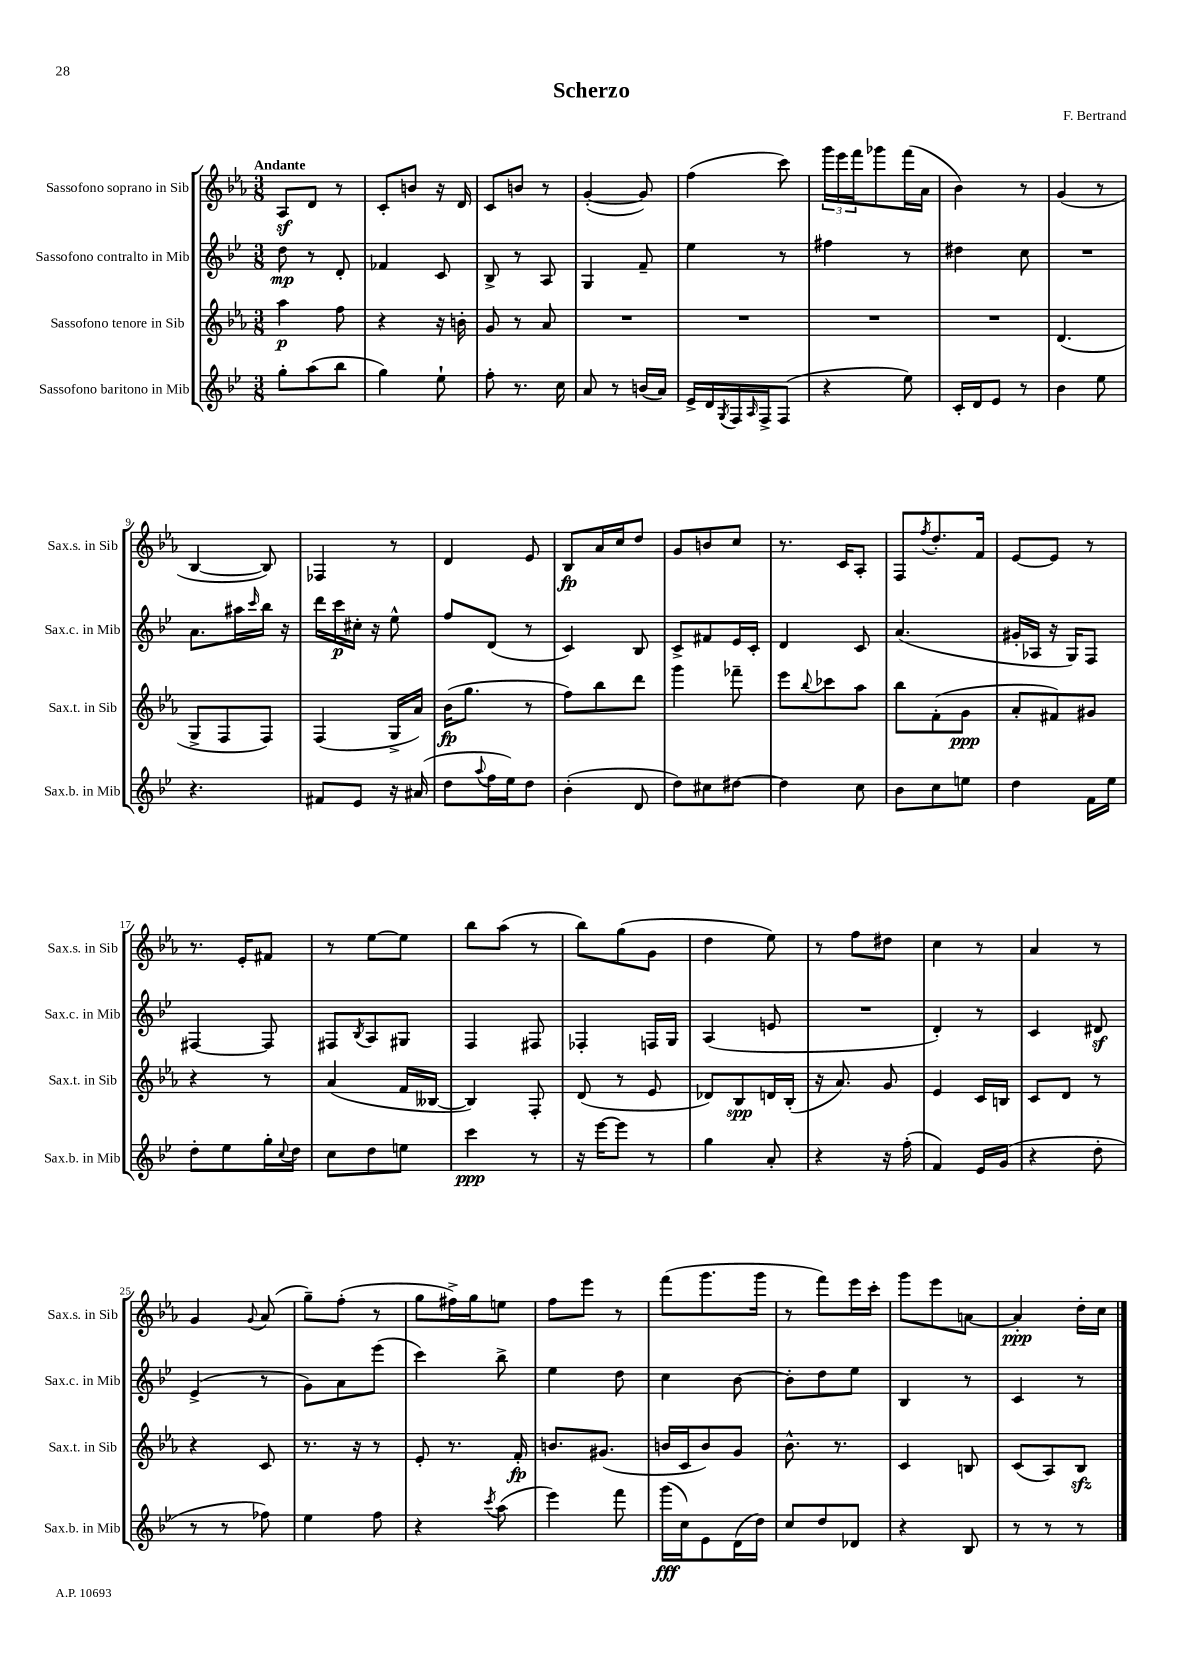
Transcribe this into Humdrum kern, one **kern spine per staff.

**kern	**dynam	**kern	**dynam	**kern	**dynam	**kern	**dynam
*part4	*part4	*part3	*part3	*part2	*part2	*part1	*part1
*staff4	*staff4	*staff3	*staff3	*staff2	*staff2	*staff1	*staff1
*I"Sassofono baritono in Mib	*	*I"Sassofono tenore in Sib	*	*I"Sassofono contralto in Mib	*	*I"Sassofono soprano in Sib	*
*I'Sax.b. in Mib	*	*I'Sax.t. in Sib	*	*I'Sax.c. in Mib	*	*I'Sax.s. in Sib	*
*clefG2	*	*clefG2	*	*clefG2	*	*clefG2	*
*k[b-e-]	*	*k[b-e-a-]	*	*k[b-e-]	*	*k[b-e-a-]	*
*M3/8	*	*M3/8	*	*M3/8	*	*M3/8	*
=1	=1	=1	=1	=1	=1	=1	=1
!	!	!	!	!	!	!LO:TX:a:B:t=Andante	!
8gg'\L	.	4aa-\	p	8dd\	mp	8A-z/L	.
(8aa\	.	.	.	8r	.	8d/J	.
8bb-\J	.	8ff\	.	8d'/	.	8r	.
=2	=2	=2	=2	=2	=2	=2	=2
4gg\)	.	4r	.	4f-X/	.	8c'/L	.
.	.	.	.	.	.	8bn/J	.
8ee-`\	.	16r	.	8c/	.	16r	.
.	.	16bn'\	.	.	.	16d/	.
=3	=3	=3	=3	=3	=3	=3	=3
8ff'\	.	8g/	.	8B-^/	.	8c/L	.
8.r	.	8r	.	8r	.	8bn/J	.
.	.	8a-/	.	8A/	.	8r	.
16cc\	.	.	.	.	.	.	.
=4	=4	=4	=4	=4	=4	=4	=4
8a/	.	4.r	.	4G/	.	([4g'/	.
8r	.	.	.	.	.	.	.
(16bn/LL	.	.	.	8f~/	.	8g/])	.
16a/JJ)	.	.	.	.	.	.	.
=5	=5	=5	=5	=5	=5	=5	=5
16e-^/LL	.	4.r	.	4ee-\	.	(4ff\	.
16d/	.	.	.	.	.	.	.
8qG/	.	.	.	.	.	.	.
16F/	.	.	.	.	.	.	.
16qqA/	.	.	.	.	.	.	.
16F^/J	.	.	.	.	.	.	.
(8F/J	.	.	.	8r	.	8ccc\)	.
=6	=6	=6	=6	=6	=6	=6	=6
4r	.	4.r	.	4ff#X\	.	24ggg\LL	.
.	.	.	.	.	.	24eee-\	.
.	.	.	.	.	.	24fff\J	.
.	.	.	.	.	.	8ggg-X\	.
8ee-\)	.	.	.	8r	.	(16fff\L	.
.	.	.	.	.	.	16a-\JJ	.
=7	=7	=7	=7	=7	=7	=7	=7
16c'/LL	.	4.r	.	4dd#X\	.	4b-\)	.
16d/J	.	.	.	.	.	.	.
8e-/J	.	.	.	.	.	.	.
8r	.	.	.	8cc\	.	8r	.
=8	=8	=8	=8	=8	=8	=8	=8
4b-\	.	(4.d/	.	4.r	.	(4g/	.
8ee-\	.	.	.	.	.	8r	.
!!LO:LB:g=z
=9	=9	=9	=9	=9	=9	=9	=9
4.r	.	8G^/L	.	8.a\L	.	[4B-/	.
.	.	8F/	.	.	.	.	.
.	.	.	.	16aa#X\L	.	.	.
.	.	.	.	16qqccc/	.	.	.
.	.	8F/J)	.	16bb-\JJ	.	8B-/])	.
.	.	.	.	16r	.	.	.
=10	=10	=10	=10	=10	=10	=10	=10
8f#X/L	.	(4F/	.	16ddd\LL	.	4F-X/	.
.	.	.	.	16ccc\	p	.	.
8e-/J	.	.	.	16cc#X'\JJ	.	.	.
.	.	.	.	16r	.	.	.
16r	.	16G^/LL	.	8ee-^^\	.	8r	.
(16a#X/	.	16a-/JJ)	.	.	.	.	.
=11	=11	=11	=11	=11	=11	=11	=11
8dd\L	.	(16b-\KL	fp	8ff/L	.	4d/	.
.	.	8.gg\J	.	.	.	.	.
8qqaa/	.	.	.	.	.	.	.
16ff\L	.	.	.	(8d/J	.	.	.
16ee-\J)	.	.	.	.	.	.	.
8dd\J	.	8r	.	8r	.	8e-/	.
=12	=12	=12	=12	=12	=12	=12	=12
(4b-'\	.	8ff\L)	.	4c/)	.	8B-/L	fp
.	.	8bb-\	.	.	.	16a-/L	.
.	.	.	.	.	.	16cc/J	.
8d/	.	8ddd\J	.	8B-/	.	8dd/J	.
=13	=13	=13	=13	=13	=13	=13	=13
8dd\L)	.	4ggg\	.	8c^/L	.	8g/L	.
8cc#X\	.	.	.	8f#X/	.	8bn/	.
[8dd#X\J	.	8fff-X~\	.	16e-/L	.	8cc/J	.
.	.	.	.	16c'/JJ	.	.	.
=14	=14	=14	=14	=14	=14	=14	=14
4dd#\]	.	8eee-\L	.	4d/	.	8.r	.
.	.	8qqbb-/	.	.	.	.	.
.	.	8ccc-X\	.	.	.	.	.
.	.	.	.	.	.	16c/KL	.
8cc\	.	8aa-\J	.	8c/	.	8A-'/J	.
=15	=15	=15	=15	=15	=15	=15	=15
8b-\L	.	8bb-\L	.	(4.a/	.	8F/L	.
.	.	.	.	.	.	8qff/	.
8cc\	.	(8f'\	.	.	.	8.dd'/	.
8een\J	.	8g\J	ppp	.	.	.	.
.	.	.	.	.	.	16f/Jk	.
=16	=16	=16	=16	=16	=16	=16	=16
4dd\	.	8a-'/L	.	16g#X'/LL	.	[8e-/L	.
.	.	.	.	16A-X/JJ	.	.	.
.	.	8f#X/)	.	16r	.	8e-/J]	.
.	.	.	.	16G/KL)	.	.	.
16f\LL	.	8g#X/J	.	8F/J	.	8r	.
16ee-\JJ	.	.	.	.	.	.	.
!!LO:LB:g=z
=17	=17	=17	=17	=17	=17	=17	=17
8dd'\L	.	4r	.	[4F#X/	.	8.r	.
8ee-\	.	.	.	.	.	.	.
.	.	.	.	.	.	16e-'/KL	.
16gg'\L	.	8r	.	8F#/]	.	8f#X/J	.
8qqcc/	.	.	.	.	.	.	.
16dd\JJ	.	.	.	.	.	.	.
=18	=18	=18	=18	=18	=18	=18	=18
8cc\L	.	(4a-/	.	8F#X/L	.	8r	.
.	.	.	.	8qB-/	.	.	.
8dd\	.	.	.	8A/	.	[8ee-\L	.
8een\J	.	16f/LL	.	8G#X/J	.	8ee-\J]	.
.	.	[16B--X/JJ	.	.	.	.	.
=19	=19	=19	=19	=19	=19	=19	=19
4ccc\	ppp	4B--/])	.	4F/	.	8bb-\L	.
.	.	.	.	.	.	(8aa-\J	.
8r	.	8F'/	.	8F#X/	.	8r	.
=20	=20	=20	=20	=20	=20	=20	=20
16r	.	(8d/	.	4F-X'/	.	8bb-\L)	.
[16eee-\KL	.	.	.	.	.	.	.
8eee-\J]	.	8r	.	.	.	(8gg\	.
8r	.	8e-/	.	16Fn/LL	.	8g\J	.
.	.	.	.	16G/JJ	.	.	.
=21	=21	=21	=21	=21	=21	=21	=21
4gg\	.	8d-X/L)	.	(4A/	.	4dd\	.
.	.	8B-/	spp	.	.	.	.
8a'/	.	16dn/L	.	8en/	.	8ee-\)	.
.	.	(16B-'/JJ	.	.	.	.	.
=22	=22	=22	=22	=22	=22	=22	=22
4r	.	16r	.	4.r	.	8r	.
.	.	8.a-/)	.	.	.	.	.
.	.	.	.	.	.	8ff\L	.
16r	.	8g/	.	.	.	8dd#X\J	.
(16ff'\	.	.	.	.	.	.	.
=23	=23	=23	=23	=23	=23	=23	=23
4f/)	.	4e-/	.	4d'/)	.	4cc\	.
16e-/LL	.	16c/LL	.	8r	.	8r	.
(16g/JJ	.	16Bn/JJ	.	.	.	.	.
=24	=24	=24	=24	=24	=24	=24	=24
4r	.	8c/L	.	4c/	.	4a-/	.
.	.	8d/J	.	.	.	.	.
8dd'\	.	8r	.	8d#Xz/	.	8r	.
!!LO:LB:g=z
=25	=25	=25	=25	=25	=25	=25	=25
8r	.	4r	.	(4e-^/	.	4g/	.
8r	.	.	.	.	.	.	.
.	.	.	.	.	.	8qqg/	.
8ff-X\)	.	8c/	.	8r	.	(8a-/	.
=26	=26	=26	=26	=26	=26	=26	=26
4ee-\	.	8.r	.	8g\L)	.	8gg~\L)	.
.	.	.	.	8a\	.	(8ff'\J	.
.	.	16r	.	.	.	.	.
8ff\	.	8r	.	(8eee-\J	.	8r	.
=27	=27	=27	=27	=27	=27	=27	=27
4r	.	8e-'/	.	4ccc\)	.	8gg\L	.
.	.	8.r	.	.	.	16ff#X^\L)	.
.	.	.	.	.	.	16gg\J	.
8qccc/	.	.	.	.	.	.	.
(8aa\	.	.	.	8bb-^\	.	8een\J	.
.	.	16f'/	fp	.	.	.	.
=28	=28	=28	=28	=28	=28	=28	=28
4eee-\)	.	8.bn/L	.	4ee-\	.	8ff\L	.
.	.	.	.	.	.	8eee-\J	.
.	.	(8.g#X/J	.	.	.	.	.
8fff\	.	.	.	8dd\	.	8r	.
=29	=29	=29	=29	=29	=29	=29	=29
(16ggg\LL	fff	16bn/LL	.	4cc\	.	(8fff\L	.
16cc\J)	.	16c/J	.	.	.	.	.
8e-\	.	8b/)	.	.	.	8.ggg\	.
(16d\L	.	8g/J	.	[8b-\	.	.	.
16dd\JJ)	.	.	.	.	.	16ggg\Jk	.
=30	=30	=30	=30	=30	=30	=30	=30
8cc/L	.	8.b-^^\	.	8b-'\L]	.	8r	.
8dd/	.	.	.	8dd\	.	8fff\L)	.
.	.	8.r	.	.	.	.	.
8d-X/J	.	.	.	8ee-\J	.	16eee-\L	.
.	.	.	.	.	.	16ccc'\JJ	.
=31	=31	=31	=31	=31	=31	=31	=31
4r	.	4c/	.	4B-/	.	8ggg\L	.
.	.	.	.	.	.	8eee-\	.
8B-/	.	8Bn/	.	8r	.	[8an\J	.
=32	=32	=32	=32	=32	=32	=32	=32
8r	.	(8c/L	.	4c/	.	4a'/]	ppp
8r	.	8A-/)	.	.	.	.	.
8r	.	8B-zz/J	.	8r	.	16dd'\LL	.
.	.	.	.	.	.	16cc\JJ	.
==	==	==	==	==	==	==	==
*-	*-	*-	*-	*-	*-	*-	*-
